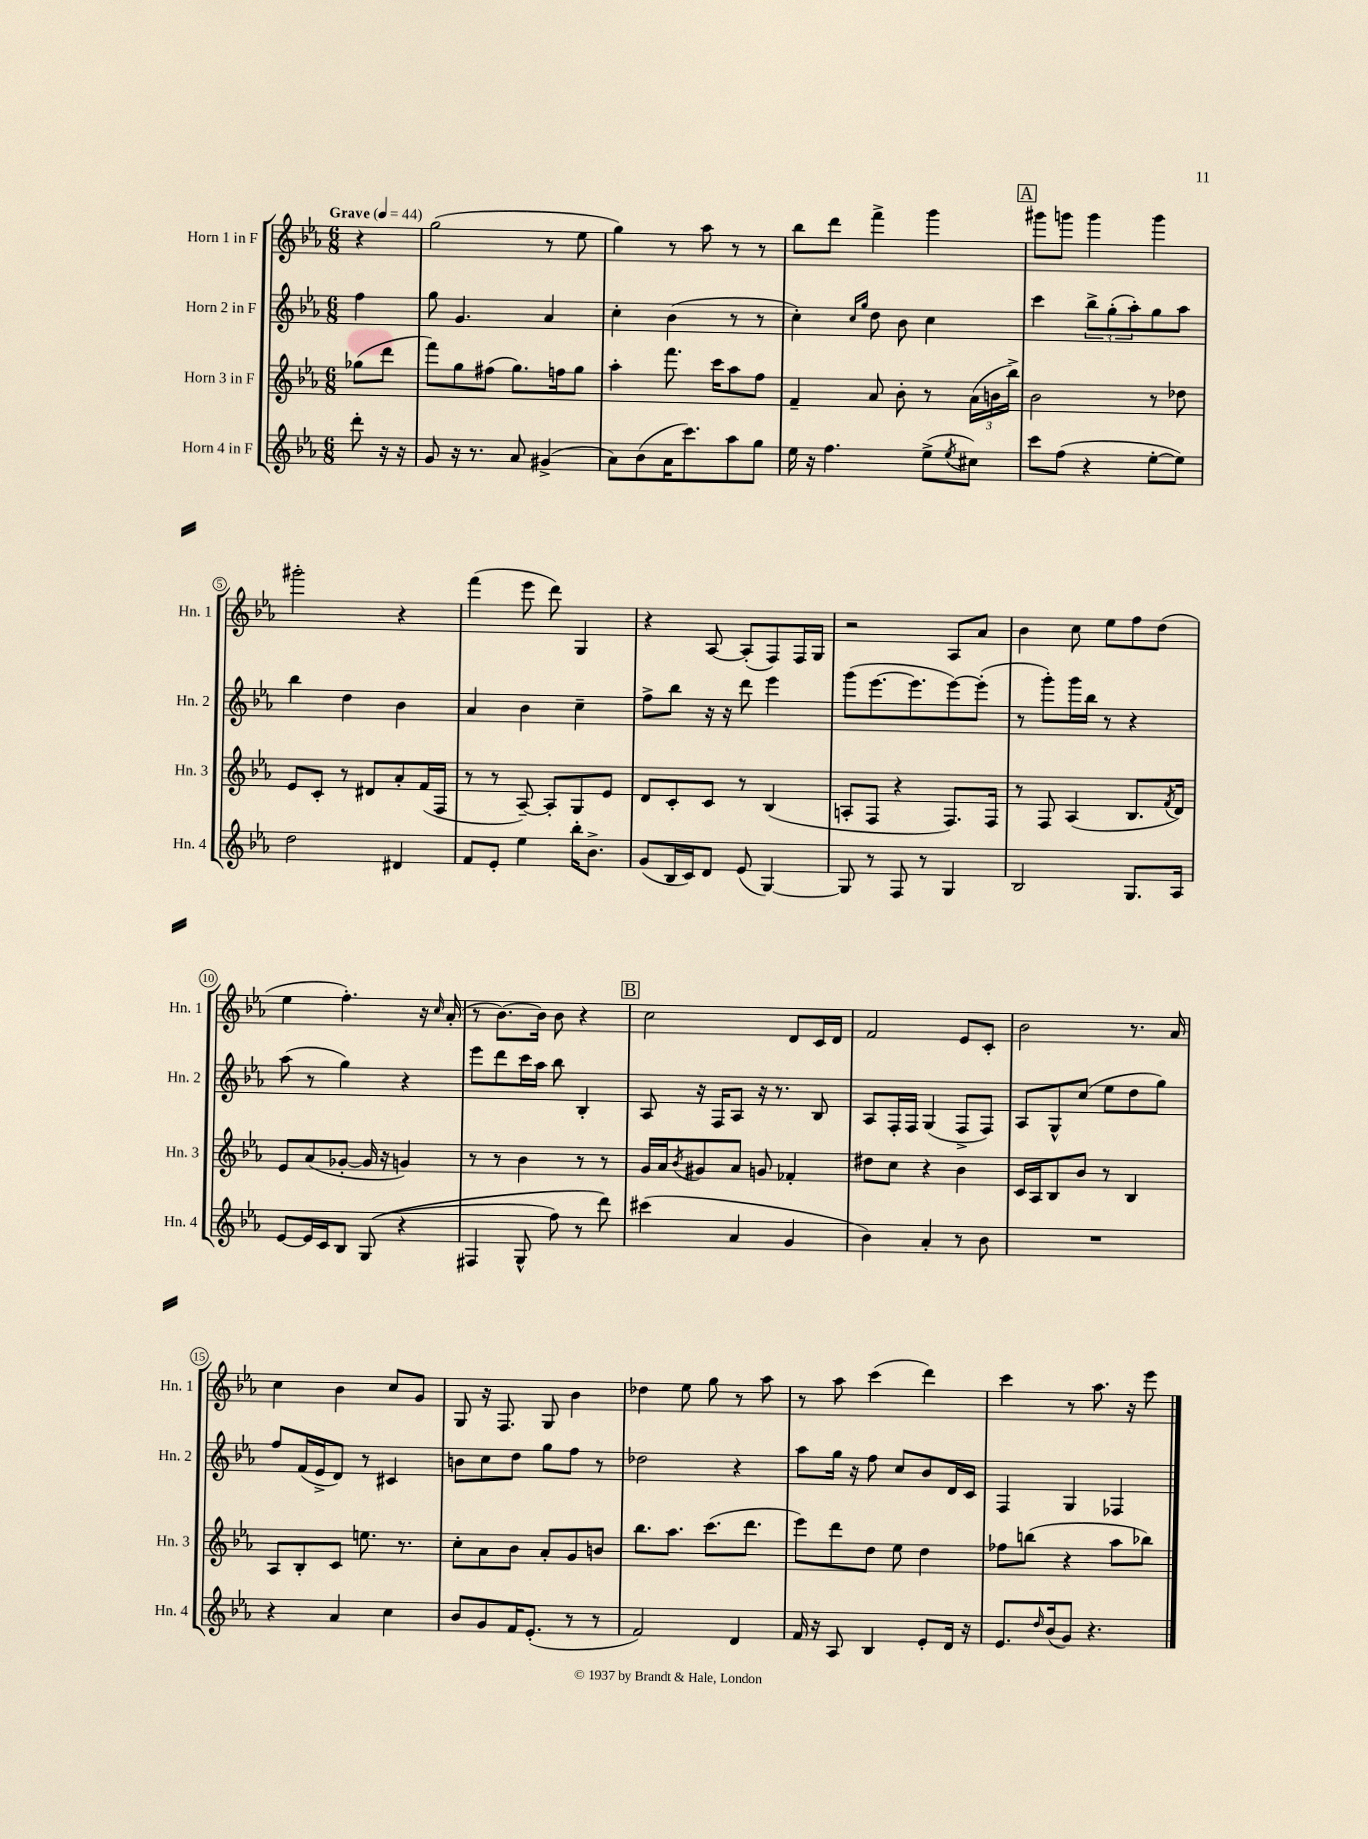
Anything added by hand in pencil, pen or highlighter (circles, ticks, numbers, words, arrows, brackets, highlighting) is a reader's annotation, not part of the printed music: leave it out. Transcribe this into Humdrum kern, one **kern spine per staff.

**kern	**kern	**kern	**kern
*staff4	*staff3	*staff2	*staff1
*clefG2	*clefG2	*clefG2	*clefG2
*k[b-e-a-]	*k[b-e-a-]	*k[b-e-a-]	*k[b-e-a-]
*M6/8	*M6/8	*M6/8	*M6/8
*MM44	*MM44	*MM44	*MM44
8ddd'	(8gg-	4ff	4r
16r	8ddd	.	.
16r	.	.	.
=	=	=	=
8g	8fff)	8gg	(2gg
16r	8gg	4.g	.
8.r	.	.	.
.	(8ff#	.	.
8a-	8.gg)	.	.
(4g#^	.	4a-	8r
.	16ff	.	.
.	8gg	.	8ee-
=	=	=	=
8a-)	4aa-'	4cc'	4gg)
(8b-	.	.	.
16a-	8.fff	(4b-	8r
8.ccc)	.	.	.
.	.	.	8aa-
.	16ccc	.	.
8aa-	8aa-	8r	8r
8gg	8ff	8r	8r
=	=	=	=
16ee-	4f~	4cc')	8bb-
16r	.	.	.
4.ff	.	.	8ddd
.	.	16qqcc	.
.	.	16qqgg	.
.	8a-	8dd	4fff^
.	8b-'	8b-	.
(8ee-^	8r	4cc	4ggg
8qee-	.	.	.
8cc#)	(24a-	.	.
.	24b	.	.
.	24bb-^)	.	.
=	=	=	=
8ccc	2b-	4ccc	8ggg#
(8ff	.	.	8ggg
4r	.	12bb-^	4ggg
.	.	(12gg'	.
.	.	12aa-')	.
[8ee-'	8r	8gg	4ggg
8ee-])	8dd-	8aa-	.
=	=	=	=
2dd	8e-	4bb-	2ggg#'
.	8c'	.	.
.	8r	4dd	.
.	8d#	.	.
4d#	8a-'	4b-	4r
.	(16f	.	.
.	16F	.	.
=	=	=	=
8f	8r	4a-	(4fff
8e-'	8r	.	.
4ee-	[8A-~)	4b-	8eee-
.	8A-']	.	8ddd)
16bb-'	8G	4cc~	4G
8.b-^	.	.	.
.	8e-	.	.
=	=	=	=
(8g	8d	8ff^	4r
16B-	8c'	8bb-	.
16c)	.	.	.
8d	8c	16r	[8A-
.	.	16r	.
(8e-	8r	8ddd	(8A-']
[4G)	(4B-	4eee-	8F)
.	.	.	16F
.	.	.	16G
=	=	=	=
8G]	8A'	(8ggg	2r
8r	8F	[8.eee-	.
8F	4r	.	.
.	.	8.eee-]	.
8r	.	.	.
4G	8.F)	[8eee-)	8A-
.	.	(8eee-']	8a-
.	16F	.	.
=	=	=	=
2B-	8r	8r	4b-
.	8F	8ggg')	.
.	(4A-	16ggg	8cc
.	.	16bb-	.
.	.	8r	8ee-
8.G	8.B-	4r	8ff
.	.	.	(8dd
.	8qf	.	.
16A-	16d)	.	.
=	=	=	=
[8e-	8e-	(8aa-	4ee-
16e-]	(8a-	8r	.
16c	.	.	.
8B-	[8g-'	4gg)	4.ff')
&((8G	16g-]	.	.
.	16r	.	.
4r	4g)	4r	.
.	.	.	16r
.	.	.	16qqcc
.	.	.	(16a-'
=	=	=	=
4F#	8r	8eee-	8r
.	8r	8ddd	[8.b-)
8G^^	4b-	16ccc	.
.	.	16aa-	16b-]
8ff)	.	8bb-	8b-
8r	8r	4B-'	4r
8ddd&)	8r	.	.
=	=	=	=
(4ccc#	16g	8A-	2cc
.	16a-	.	.
.	8qb-	.	.
.	8g#	16r	.
.	.	16F	.
4a-	8a-	8A-	.
.	8g	16r	.
.	.	8.r	.
4g	4f-'	.	8d
.	.	8B-	16c
.	.	.	16d
=	=	=	=
4b-)	8dd#	8A-	2f
.	8cc	16F'	.
.	.	16F	.
4a-'	4r	(4G	.
8r	4b-	8F^	8e-
8b-	.	8F)	8c'
=	=	=	=
2.r	16c	8A-	2b-
.	16A-	.	.
.	8B-	8G^^	.
.	8b-	(8cc	.
.	8r	8ee-	.
.	4B-	8dd	8.r
.	.	8gg)	.
.	.	.	16a-
=	=	=	=
4r	8A-	8ff	4cc
.	8B-'	(16f	.
.	.	16e-^	.
4a-	8c	8d)	4b-
.	8.ee	8r	.
4cc	.	4c#	8cc
.	8.r	.	.
.	.	.	8g
=	=	=	=
8b-	8cc'	8b	8G
8g	8a-	8cc	16r
.	.	.	8.F
16f	8b-	8dd	.
(8.e-'	.	.	.
.	8a-'	8gg	8G
8r	8g	8ff	4b-
8r	8b	8r	.
=	=	=	=
2f)	8.bb-	2dd-	4dd-
.	8.aa-	.	.
.	.	.	8ee-
.	(8.ccc	.	8gg
4d	.	4r	8r
.	8.ddd	.	.
.	.	.	8aa-
=	=	=	=
16f	8eee-)	8aa-	8r
16r	.	.	.
8A-	8ddd	16gg	8aa-
.	.	16r	.
4B-	8dd	8ff	(4ccc
.	8ee-	8cc	.
8e-'	4dd	8b-	4ddd)
16d	.	16d	.
16r	.	16c	.
=	=	=	=
8.e-	8ff-	4F	4ccc
.	(8bb	.	.
16qqdd	.	.	.
(16b-	.	.	.
8g)	4r	4G	8r
4.r	.	.	8.aa-
.	8aa-	4F-	.
.	.	.	16r
.	8bb-)	.	8eee-
==	==	==	==
*-	*-	*-	*-
